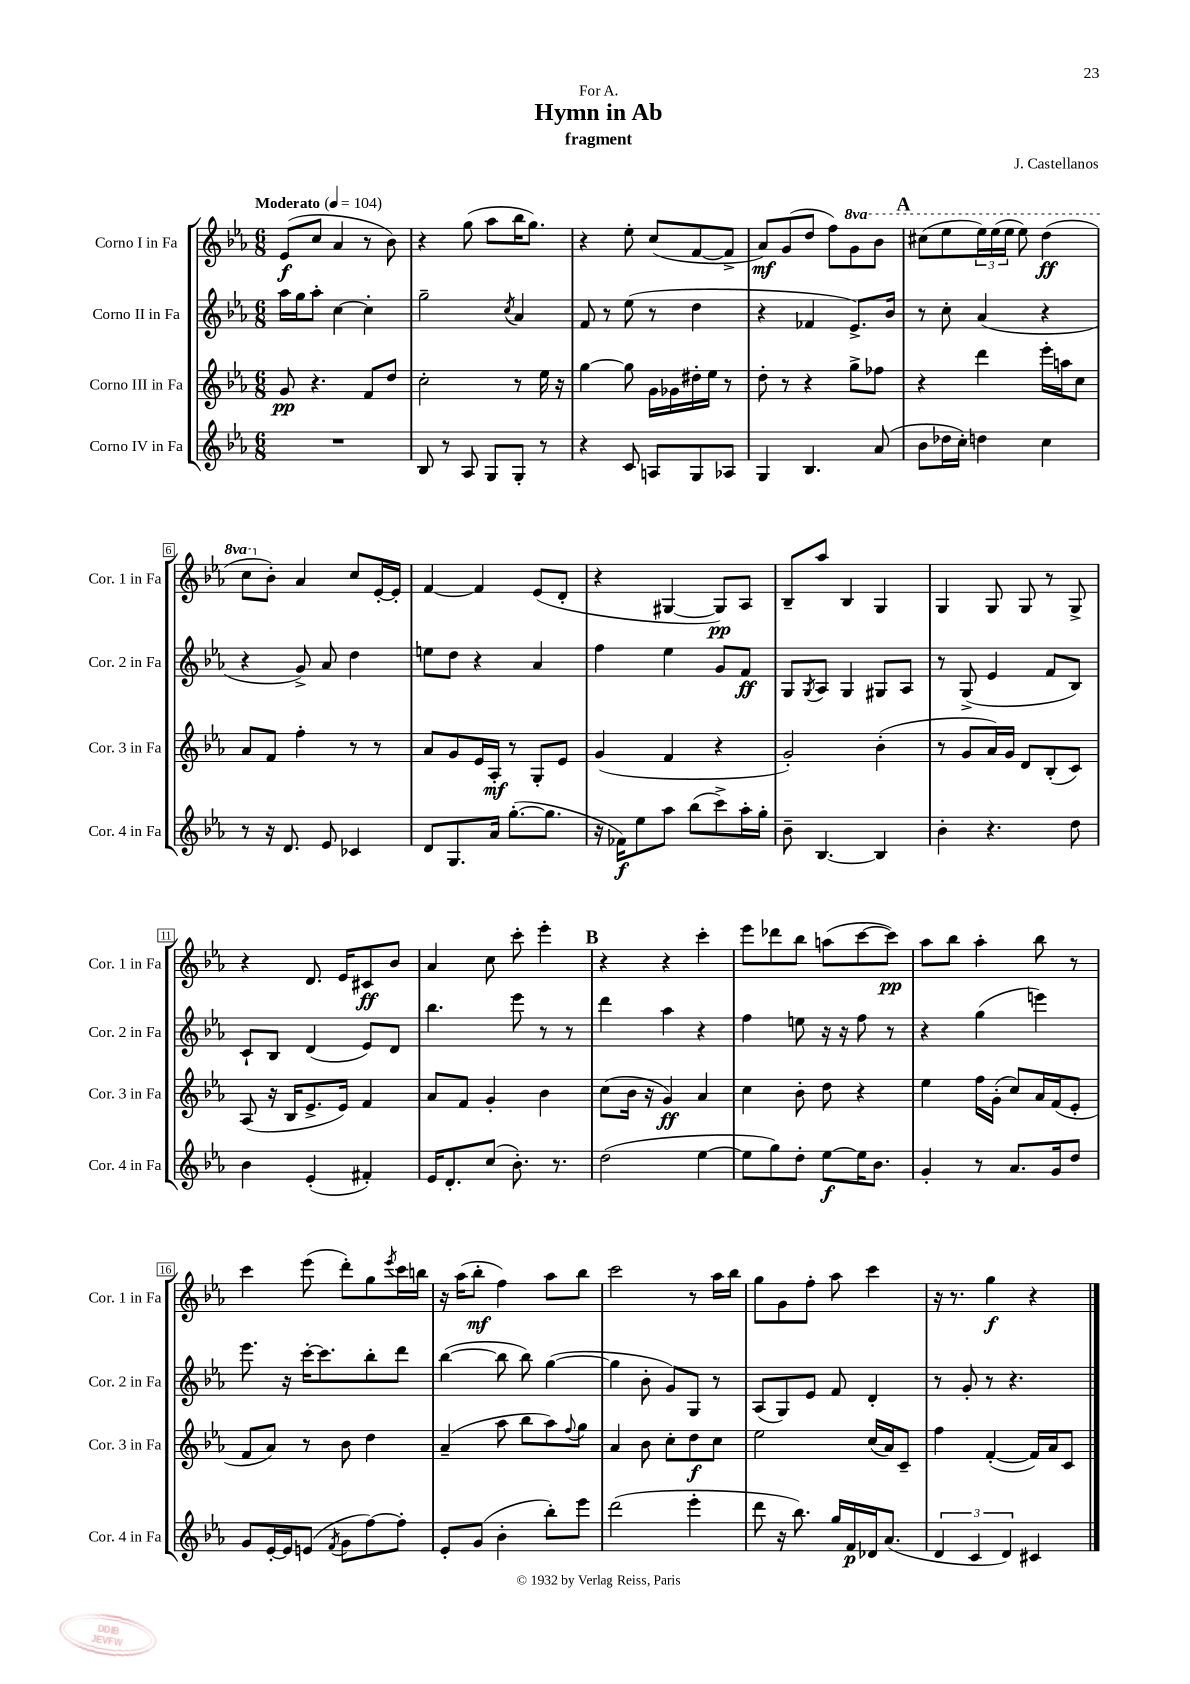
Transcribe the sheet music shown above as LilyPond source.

\header { title = "Hymn in Ab" composer = "J. Castellanos" subtitle = "fragment" dedication = "For A." }
<<
\new StaffGroup <<
\new Staff = "s0" \with { instrumentName = "Corno I in Fa" shortInstrumentName = "Cor. 1 in Fa" } {
    \clef treble \key ees \major \numericTimeSignature \time 6/8 \set Staff.ottavationMarkups = #ottavation-simple-ordinals \tempo "Moderato" 4 = 104
    ees'8\f( c''8 aes'4 r8 bes'8) |
    r4 g''8( aes''8 bes''16 g''8.) |
    r4 ees''8-. c''8( f'8~ f'8-> |
    aes'8\mf) g'8( d''8 f''8) \ottava #1 g''8 bes''8 |
    \mark \markup { \bold "A" } cis'''8( ees'''8 \tuplet 3/2 { ees'''16) ees'''16( ees'''16 } ees'''8) d'''4\ff( |
    c'''8 \ottava #0 bes'8-.) aes'4 c''8 ees'16~-. ees'16-. |
    f'4~ f'4 ees'8( d'8-. |
    r4 gis4~ gis8\pp) aes8 |
    bes8-- aes''8 bes4 g4 |
    g4 g8 g8 r8 g8-> |
    r4 d'8. ees'16 cis'8\ff bes'8 |
    aes'4 c''8 c'''8-. ees'''4-. |
    \mark \markup { \bold "B" } r4 r4 c'''4-. |
    ees'''8 des'''8 bes''8 a''8( c'''8~ c'''8\pp) |
    aes''8 bes''8 aes''4-. bes''8 r8 |
    c'''4 ees'''8( d'''8-.) g''8 \acciaccatura { ees'''8 } c'''16 b''16 |
    r16 aes''16( bes''8-.\mf f''4) aes''8 bes''8 |
    c'''2 r8 aes''16 bes''16 |
    g''8 g'8 f''8-. aes''8 c'''4 |
    r16 r8. g''4\f r4 \bar "|." |
}
\new Staff = "s1" \with { instrumentName = "Corno II in Fa" shortInstrumentName = "Cor. 2 in Fa" } {
    \clef treble \key ees \major \numericTimeSignature \time 6/8
    aes''16 g''16 aes''8-. c''4~ c''4-. |
    g''2-- \acciaccatura { c''8 } aes'4 |
    f'8 r8 ees''8( r8 d''4 |
    r4 fes'4 ees'8.->) bes'16 |
    \mark \markup { \bold "A" } r8 c''8-. aes'4( r4 |
    r4 g'8->) aes'8 d''4 |
    e''8 d''8 r4 aes'4 |
    f''4 ees''4 g'8 f'8\ff |
    g8 \acciaccatura { g8 } aes8 g4 gis8 aes8 |
    r8 g8->( ees'4 f'8 bes8) |
    c'8-! bes8 d'4( ees'8) d'8 |
    bes''4. ees'''8 r8 r8 |
    \mark \markup { \bold "B" } d'''4 aes''4 r4 |
    f''4 e''8 r16 r16 f''8 r8 |
    r4 g''4( e'''4) |
    ees'''8. r16 c'''16~-. c'''8. bes''8-. d'''8 |
    bes''4~( bes''8 bes''8) g''4~( |
    g''4 bes'8-. g'8) g8 r8 |
    aes8( g8) ees'8 f'8 d'4-. |
    r8 g'8-. r8 r4. \bar "|." |
}
\new Staff = "s2" \with { instrumentName = "Corno III in Fa" shortInstrumentName = "Cor. 3 in Fa" } {
    \clef treble \key ees \major \numericTimeSignature \time 6/8
    g'8\pp r4. f'8 d''8 |
    c''2-. r8 ees''16 r16 |
    g''4~ g''8 g'16 ges'16 dis''16-. ees''16 r8 |
    d''8-. r8 r4 g''8-> fes''8 |
    \mark \markup { \bold "A" } r4 d'''4 ees'''16-. a''16 c''8 |
    aes'8 f'8 f''4-. r8 r8 |
    aes'8 g'8 ees'16 aes16-.\mf r8 g8-. ees'8 |
    g'4( f'4 r4 |
    g'2-.) bes'4-.( |
    r8 g'8 aes'16) g'16 d'8 bes8-.( c'8) |
    aes8( r16 bes16 ees'8.-> ees'16) f'4 |
    aes'8 f'8 g'4-. bes'4 |
    \mark \markup { \bold "B" } c''8( bes'16 r16 g'4\ff) aes'4 |
    c''4 bes'8-. d''8 r4 |
    ees''4 f''16 g'16-.( c''8) aes'16 f'16( ees'8-. |
    f'8 aes'8) r8 bes'8 d''4 |
    aes'4--( aes''8 bes''8 aes''8) \appoggiatura { f''8 } g''8 |
    aes'4 bes'8 c''8-. d''8\f c''8 |
    ees''2 c''16( aes'16) c'8-- |
    f''4 f'4~-.( f'16) aes'16 c'8 \bar "|." |
}
\new Staff = "s3" \with { instrumentName = "Corno IV in Fa" shortInstrumentName = "Cor. 4 in Fa" } {
    \clef treble \key ees \major \numericTimeSignature \time 6/8
    R2. |
    bes8 r8 aes8 g8 g8-. r8 |
    r4 c'8 a8 g8 aes8 |
    g4 bes4. aes'8( |
    \mark \markup { \bold "A" } bes'8 des''16 c''16-.) d''4 c''4 |
    r8 r16 d'8. ees'8 ces'4 |
    d'8 g8. aes'16 g''8.~-.( g''8. |
    r16 fes'16\f) ees''8 aes''8 bes''8( c'''8->) aes''16-. g''16-. |
    bes'8-- bes4.~ bes4 |
    bes'4-. r4. d''8 |
    bes'4 ees'4-.( fis'4-.) |
    ees'16 d'8.-. c''8( bes'8.-.) r8. |
    \mark \markup { \bold "B" } d''2( ees''4~ |
    ees''8 g''8) d''8-. ees''8~\f ees''16 bes'8. |
    g'4-. r8 aes'8. g'16 d''8 |
    g'8 ees'16~-. ees'16 e'8( \acciaccatura { f'8 } g'8 f''8~) f''8-. |
    ees'8-. g'8( bes'4-. bes''8-.) ees'''8 |
    d'''2( ees'''4-. |
    d'''8 r16 bes''8.) g''16 f'16\p des'16 aes'8.( |
    \tuplet 3/2 { d'4 c'4 d'4) } cis'4 \bar "|." |
}
>>
>>
\layout { \context { \Score \override BarNumber.stencil = #(make-stencil-boxer 0.1 0.3 ly:text-interface::print) } }
